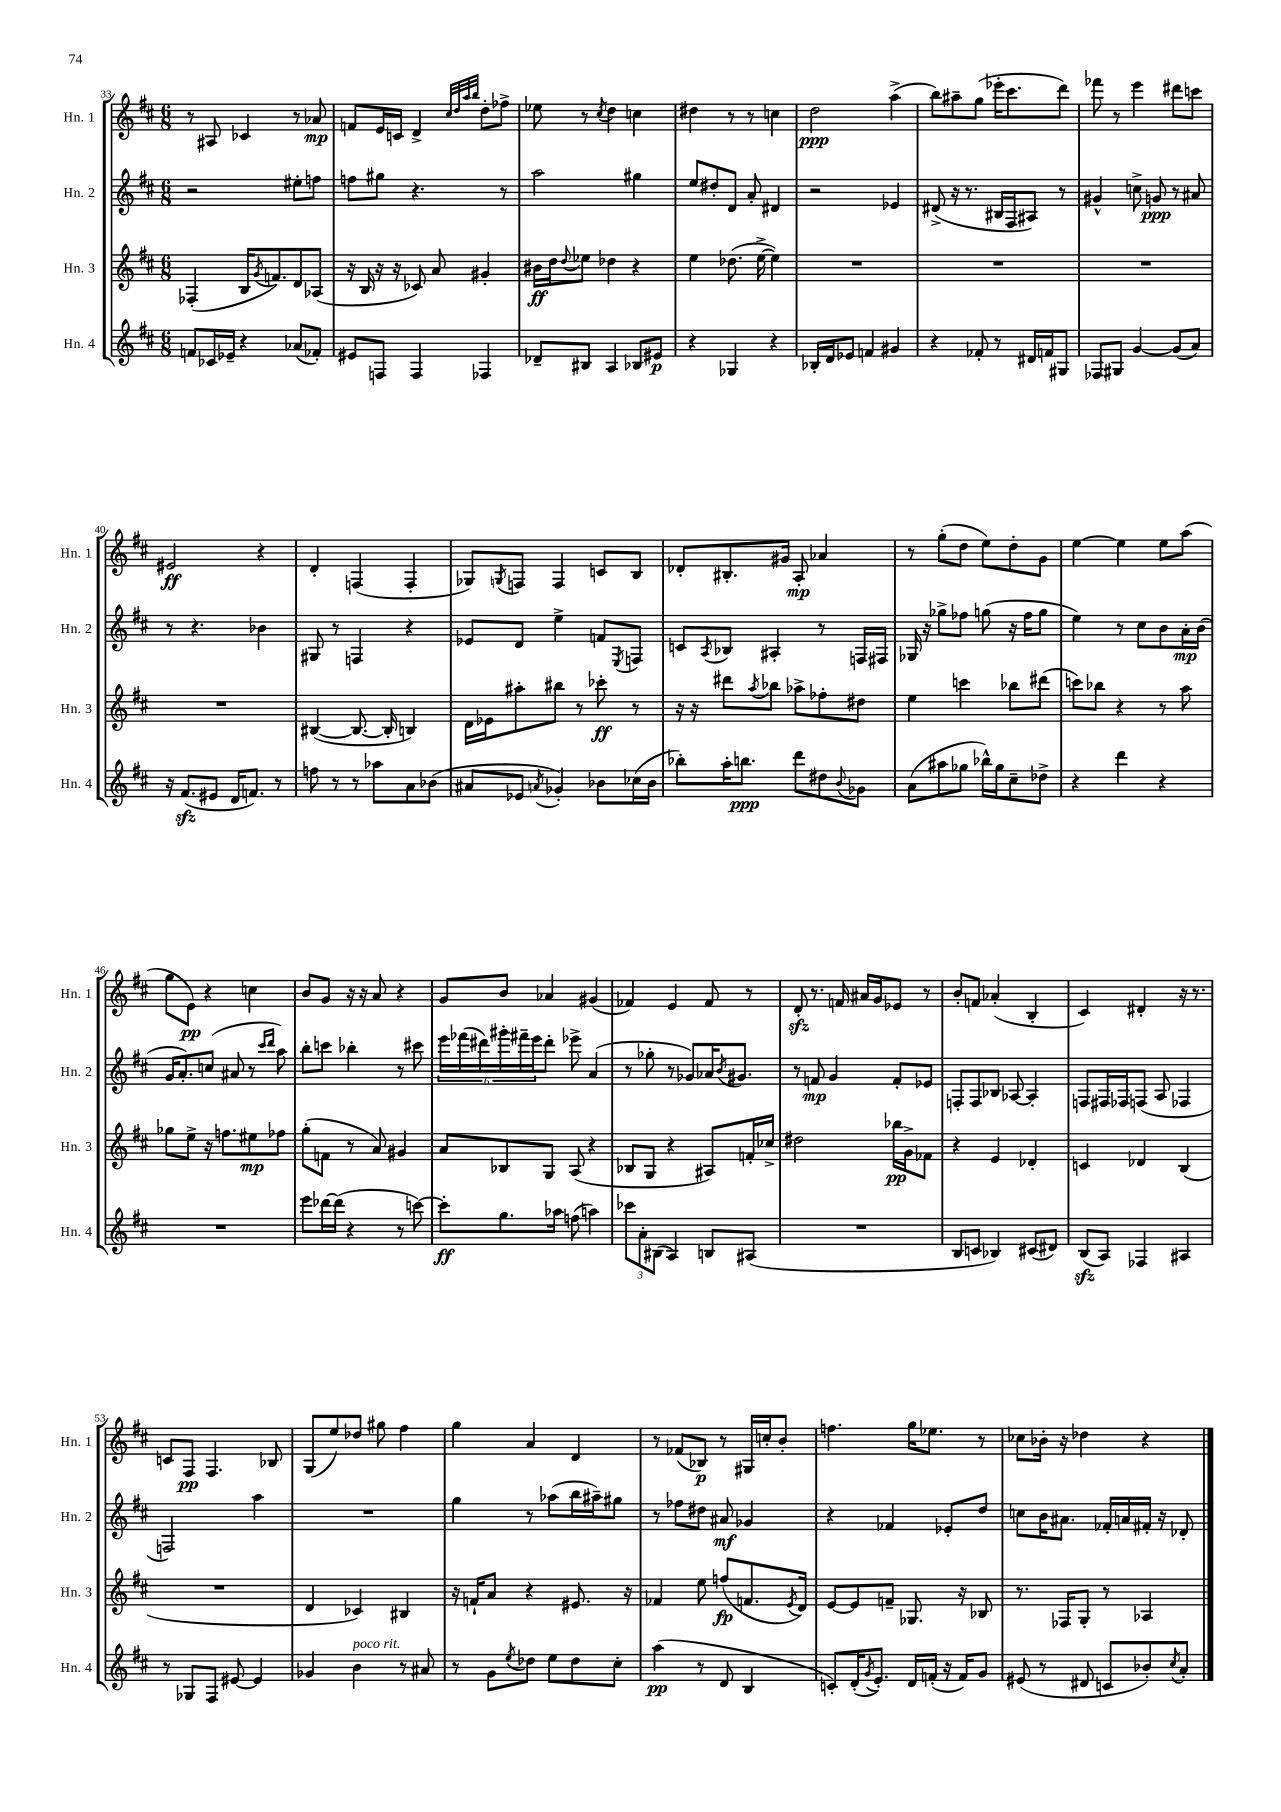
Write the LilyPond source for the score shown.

<<
\new StaffGroup <<
\new Staff = "s0" \with { instrumentName = "Hn. 1" shortInstrumentName = "Hn. 1" } {
    \clef treble \key d \major \numericTimeSignature \time 6/8
    r8 ais8 ces'4 r8 aes'8\mp |
    f'8 e'16 c'16 d'4-> \grace { cis''32 d''32 a''32 b''32 } d''8-. fes''8-> |
    ees''8 r8 \acciaccatura { cis''8 } d''4 c''4 |
    dis''4 r8 r8 c''4 |
    d''2\ppp a''4->( |
    b''8) ais''8-- g''8( ees'''16-. cis'''8. d'''8) |
    fes'''8 r8 e'''4 dis'''8 c'''8 |
    eis'2\ff r4 |
    d'4-. f4( f4-. |
    ges8) \acciaccatura { g8 } f8 f4 c'8 b8 |
    des'8-. bis8.-. gis'16 a8-.\mp aes'4 |
    r8 g''8-.( d''8 e''8) d''8-. g'8 |
    e''4~ e''4 e''8 a''8( |
    g''8 e'8\pp) r4 c''4 |
    b'8 g'8 r16 r16 a'8 r4 |
    g'8 b'8 aes'4 gis'4( |
    fes'4) e'4 fes'8 r8 |
    d'8-.\sfz r8. f'16 ais'16 g'16 ees'8 r8 |
    b'8-. f'8 aes'4-.( b4-. |
    cis'4) dis'4-. r16 r8. |
    c'8 fis8\pp fis4. bes8 |
    g8( e''8) des''8 gis''8 fis''4 |
    g''4 a'4 d'4 |
    r8 fes'8( bes8\p) r8 gis16 c''16-. b'8-. |
    f''4. g''16 ees''8. r8 |
    ces''8 bes'16-. r16 des''4 r4 \bar "|." |
}
\new Staff = "s1" \with { instrumentName = "Hn. 2" shortInstrumentName = "Hn. 2" } {
    \clef treble \key d \major \numericTimeSignature \time 6/8
    r2 eis''8-. f''8 |
    f''8 gis''8 r4. r8 |
    a''2 gis''4 |
    e''8 dis''8-. d'8 a'8-. dis'4 |
    r2 ees'4 |
    dis'8->( r16 r8. bis16 fis16 ais8) r8 |
    gis'4-^ c''8-> g'8\ppp r8 ais'8 |
    r8 r4. bes'4 |
    gis8 r8 f4 r4 |
    ees'8 d'8 e''4-> f'8 \acciaccatura { e8 } f8 |
    c'8 \acciaccatura { a8 } bes8 ais4-. r8 f16 fis16 |
    ges16 r16 ges''8-> fes''8 g''8( r16 fes''16 g''8 |
    e''4) r8 cis''8 b'8 a'16-.\mp b'16( |
    g'16 a'8.-.) c''8( ais'8 r8 \grace { cis'''16 d'''16 } a''8) |
    b''8-. c'''8 bes''4-. r8 cis'''8 |
    \tuplet 6/4 { e'''16 fes'''16( dis'''16) gis'''16-. fis'''16-- e'''16 } dis'''8-. ees'''8-> a'4( |
    r8 ges''8-. r8 ges'8) aes'16 \acciaccatura { b'8 } gis'8. |
    r8 f'8\mp g'4 f'8-. ees'8 |
    f8-. f8 bes8 aes8~ aes4-. |
    f8 fis16 fes16 f8( a8 fes4 |
    f2) a''4 |
    R2. |
    g''4 r8 aes''8( b''16 ais''16--) gis''8 |
    r8 fes''8 dis''8 ais'8\mf ges'4 |
    r4 fes'4 ees'8-. d''8 |
    c''8 b'16 ais'8. fes'16-. a'16 fis'16-. r16 des'8-. \bar "|." |
}
\new Staff = "s2" \with { instrumentName = "Hn. 3" shortInstrumentName = "Hn. 3" } {
    \clef treble \key d \major \numericTimeSignature \time 6/8
    fes4-.( b16 \acciaccatura { g'8 } f'8.) d'8 aes8( |
    r16 b16 r16 r16 ces'8) a'8 gis'4-. |
    bis'16\ff d''16 \appoggiatura { d''8 } ees''8 des''4 r4 |
    e''4 des''8.( e''16~-> e''4) |
    R2. |
    R2. |
    R2. |
    R2. |
    bis4~( bis8.~ bis16-. b4) |
    d'16 ees'16 ais''8-. bis''8 r8 ces'''8-.\ff r8 |
    r16 r16 dis'''8 \acciaccatura { a''8 } bes''8 aes''8-> fes''8-. dis''8 |
    e''4 c'''4 bes''8 dis'''8( |
    c'''8) bes''8 r4 r8 a''8 |
    ges''8 e''8-> r16 f''8. eis''8\mp fes''8 |
    g''8-.( f'8 r8 a'8) gis'4 |
    a'8 bes8 g8 a8( r4 |
    bes8 g8 r4 ais8) f'16-. ces''16-> |
    dis''2 bes''16\pp g'16-> fes'8 |
    r4 e'4 des'4-. |
    c'4 des'4 b4( |
    R2. |
    d'4 ces'4) bis4 |
    r16 f'16-! a'8 r4 eis'8. r16 |
    fes'4 e''8 f''8\fp( f'8. \acciaccatura { e'8 } d'16) |
    e'8~ e'8 f'8-- ges8. r16 bes8 |
    r8. fes16 g8-. r8 aes4 \bar "|." |
}
\new Staff = "s3" \with { instrumentName = "Hn. 4" shortInstrumentName = "Hn. 4" } {
    \clef treble \key d \major \numericTimeSignature \time 6/8
    f'8 ces'16 ees'16-- r4 aes'8( fes'8-.) |
    eis'8 f8 f4 fes4 |
    des'8-- bis8 a4 bes8 eis'8\p |
    r4 ges4 r4 |
    bes16-. d'16 ees'8 f'4 gis'4 |
    r4 fes'8-. r8 dis'16 f'16 gis8 |
    fes8 gis8 g'4~ g'8( a'8) |
    r16 fis'8.\sfz( eis'8 d'16 f'8.) r8 |
    f''8 r8 r8 aes''8 a'8 bes'8( |
    ais'8 ees'8 \acciaccatura { a'8 } ges'4-.) bes'8 ces''16( bes'16 |
    bes''8-.) a''16-. b''8.\ppp d'''8 dis''8 \appoggiatura { b'8 } ges'8 |
    a'8( ais''8 ges''8 bes''16-^) ges''16 cis''8-- des''8-> |
    r4 d'''4 r4 |
    R2. |
    e'''8 des'''16~ des'''16( r4 r8 c'''8~) |
    c'''8-.\ff g''8. aes''16 f''8( a''4) |
    \tuplet 3/2 { ces'''8 a'8-. bis8( } a4) b8 ais8( |
    R2. |
    b8 c'8 bes4) cis'8( dis'8) |
    b8\sfz( a8) fes4 ais4 |
    r8 ges8 fis8 eis'8~ eis'4 |
    ges'4 b'4^\markup { \italic "poco rit." } r8 ais'8 |
    r8 g'8 \acciaccatura { e''8 } des''8 e''8 des''8 cis''8-. |
    a''4\pp( r8 d'8 b4 |
    c'8-.) d'16-.( \acciaccatura { g'8 } e'8.-.) d'16 f'16-.( r16 f'16) g'8 |
    eis'8( r8 dis'8 c'8 bes'8-.) \acciaccatura { cis''8 } a'8-. \bar "|." |
}
>>
>>
\layout { \context { \Score currentBarNumber = #33 } }
